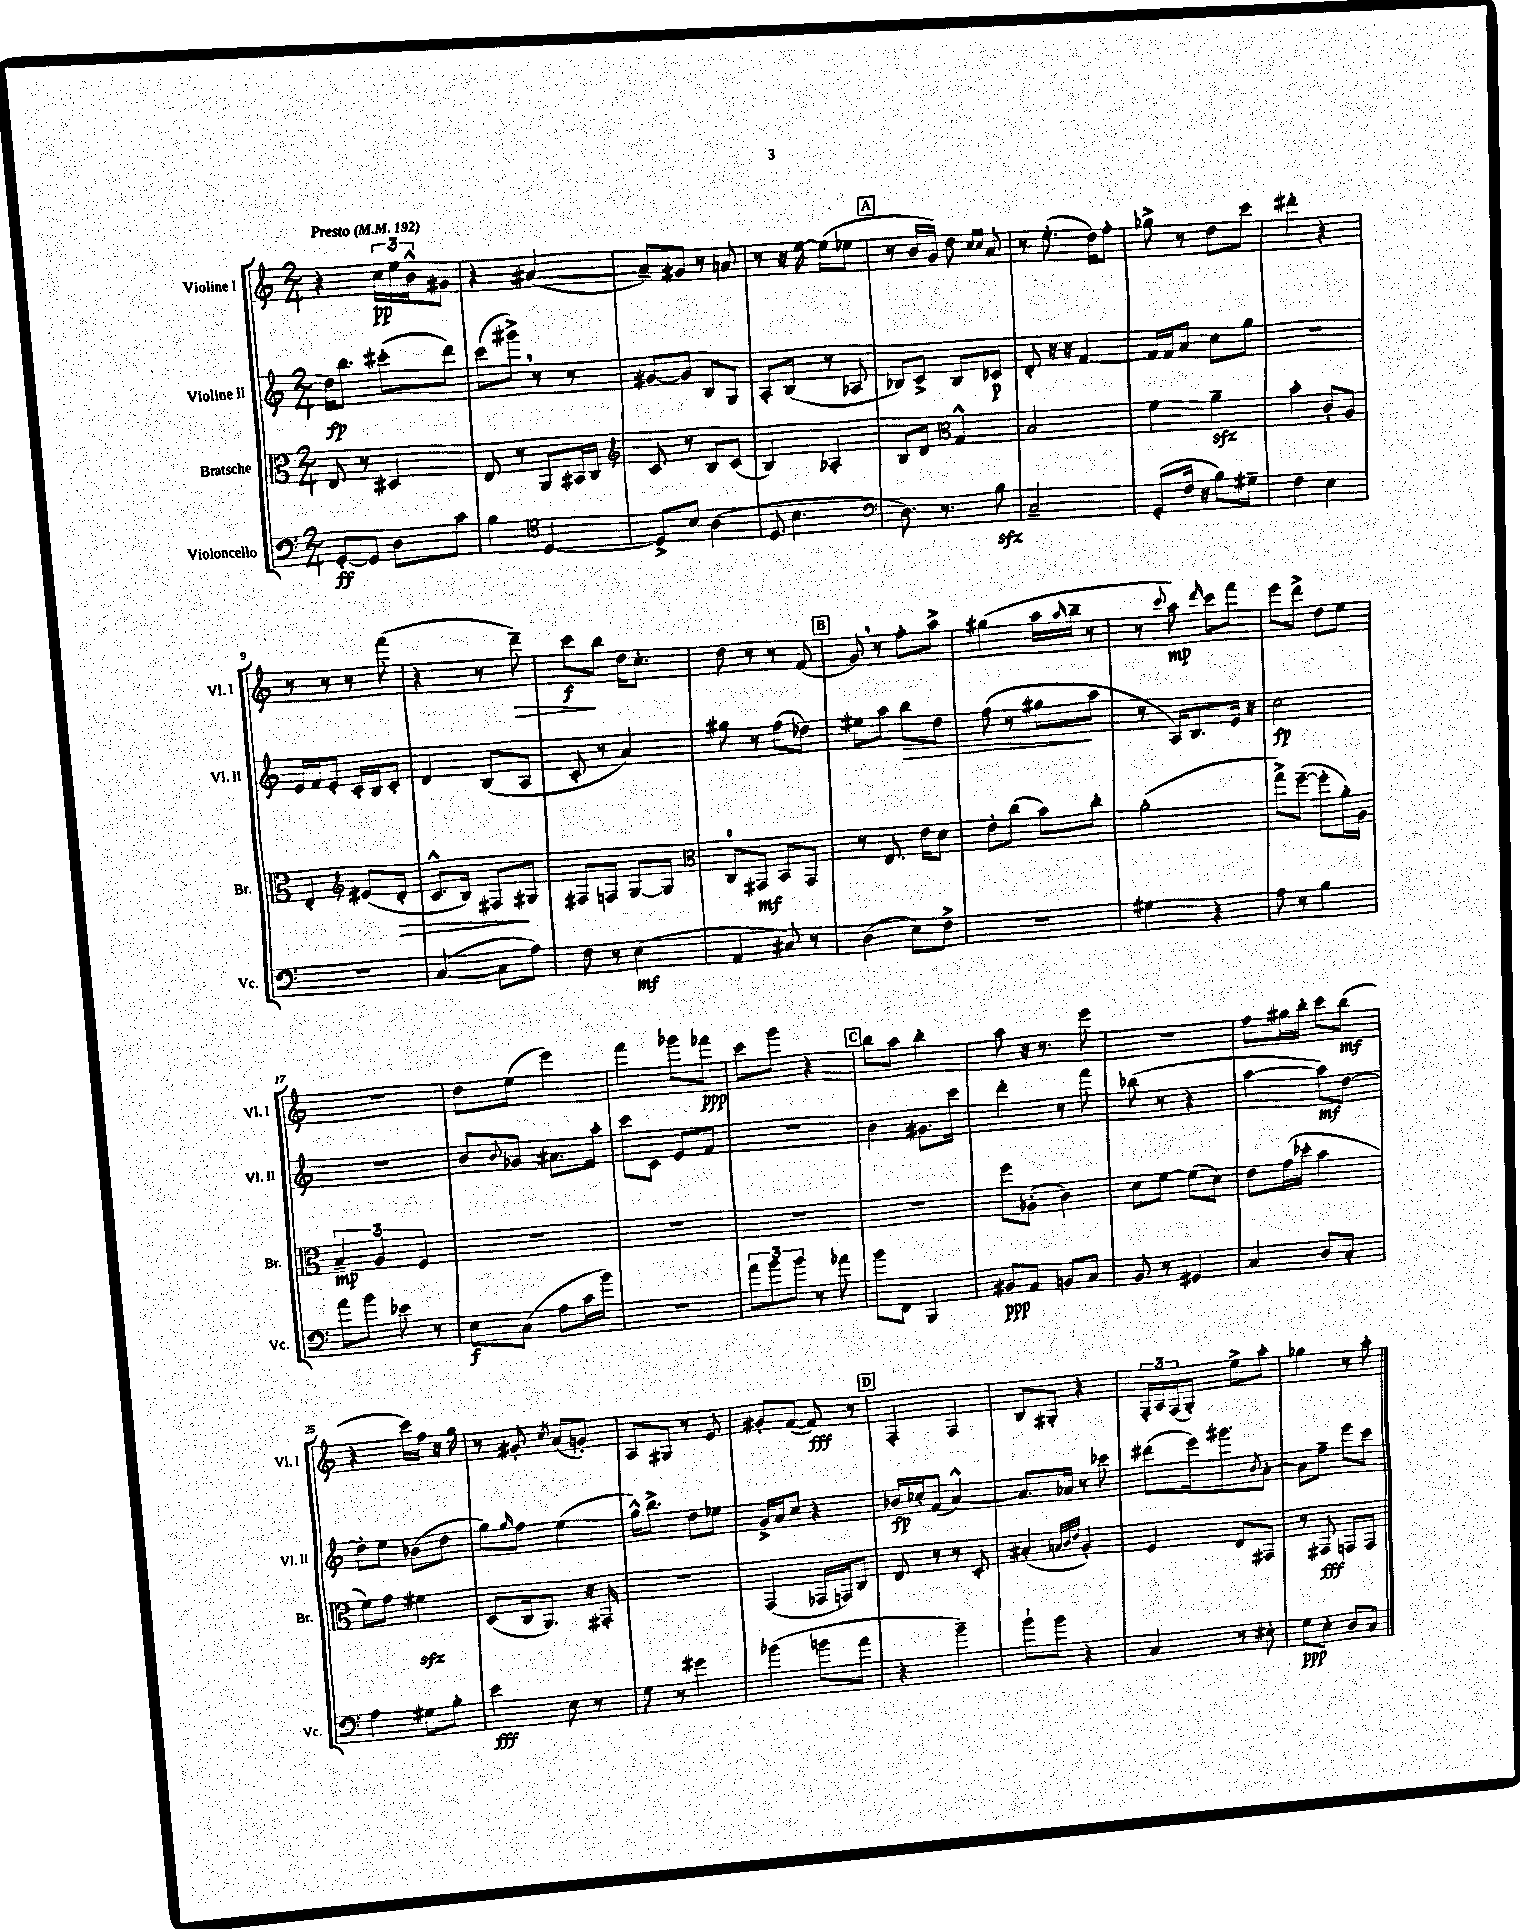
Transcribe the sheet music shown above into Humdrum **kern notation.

**kern	**kern	**kern	**kern
*staff4	*staff3	*staff2	*staff1
*clefF4	*clefC3	*clefG2	*clefG2
*k[]	*k[]	*k[]	*k[]
*M2/4	*M2/4	*M2/4	*M2/4
*MM192	*MM192	*MM192	*MM192
[8GG'/L	8E/	16dd\LK	4r
.	.	8.bb\J	.
8GG/]J	8r	.	.
8D\L	4D#/	(8ccc#'\L	24cc\LL
.	.	.	24ee\
.	.	.	24b^^\J
8c\J	.	8ddd\J)	8g#\J
=	=	=	=
4B\	8E/	(8ccc\L	4r
.	8r	8ggg#^\J)	.
*clefC4	*	*	*
[4D/	8AA/L	8r	([4a#/
.	16BB#/L	8r	.
.	16C/JJ	.	.
=	=	=	=
*	*clefG2	*	*
8D^/]L	8c/	[8g#/L	8a#~/]L)
8B/J	8r	8g#/]J	8g#/J
(4A\	8B/L	8B/L	8r
.	(8c/J	8G/J	8a/
=	=	=	=
8D/	4B/)	8A'/L	8r
4.B\	.	(8B/J	16r
.	.	.	[16ee\
.	4A-'/	8r	(8ee\]L
.	.	8A-/	8ee-\J
=	=	=	=
*clefF4	*	*	*
8.D\)	8B/L	8B-/L)	8r
.	8d/J	8c^/J	16b/LL
8.r	.	.	16g/JJ)
*	*clefC3	*	*
.	4G^^/	8B-/L	8dd\
.	.	.	16qqcc/LL
.	.	.	16qqcc/JJ
8B\	.	8c-/J	8a/
=	=	=	=
2C~/	2B/	8d'/	8r
.	.	16r	(8.ee'\
.	.	16r	.
.	.	[4f/	.
.	.	.	16dd\LK)
.	.	.	8ff'\J
=	=	=	=
(8GG'/L	4f\	16f/]LL	8gg-^\
.	.	16f/J	.
16F/Jk	.	8a/J	8r
16r	.	.	.
8B\L)	4a~\	8cc\L	8dd\L
8G#~\J	.	8gg\J	8ccc\J
=	=	=	=
4F\	4b'\	2r	4ddd#'\
4E\	8c'/L	.	4r
.	8A/J	.	.
=	=	=	=
2r	4E'/	16e/LL	8r
.	.	16f/J	.
.	.	8e'/J	8r
*	*clefG2	*	*
.	(8e#/L	16c'/LL	8r
.	.	16B/J	.
.	8d'/J	8c'/J	(8fff\
=	=	=	=
([4C/	8.c^^/L	4d/	4r
.	16B/Jk)	.	.
8C\]L	8F#/L	(8B/L	8r
8A\J)	8G#/J	8A/J	8ddd~\)
=	=	=	=
8F\	8F#/L	8c'/	8ccc\L
8r	8F/J	8r	8bb\J
(4E\	[8G/L	4a/)	16dd\LK
.	.	.	8.cc'\J
.	8G/]J	.	.
=	=	=	=
*	*clefC3	*	*
4AA/	8C/L	8gg#\	8dd\
.	8GG#/J	8r	8r
8C#/)	8BB/L	(8ff\L	8r
8r	8GG#/J	8dd-\J)	(8f/
=	=	=	=
(4D\	8r	8ee#\L	8g/)
.	8.E/	8aa\J	8r
8E\L)	.	8bb\L	8ff'\L
.	16e\LK	.	.
8F^\J	8d\J	8dd\J	8aa^\J
=	=	=	=
2r	8e'\L	(8ff\	(4gg#\
.	(8cc\J	8r	.
.	8b\L)	8gg#\L	16aa\LL
.	.	.	16qqaa/
.	.	.	16bb~\JJ
.	8cc'\J	8aa\J	8r
=	=	=	=
4G#\	(2a'\	8r	8r
.	.	.	8qqccc/
.	.	16A/LK)	8aa\)
.	.	8.B/	.
.	.	.	16qqddd/
4r	.	.	8ccc\L
.	.	16e/Jk	8fff\J
.	.	16r	.
=	=	=	=
8A\	8gg^\L)	2cc\	8eee\L
8r	([8ff~\J	.	8ddd^\J
4B\	8ff'\]L	.	8dd\L
.	16a'\L)	.	8ee\J
.	16A\JJ	.	.
=	=	=	=
8a\L	6B~/	2r	2r
8b\J	.	.	.
.	6A/	.	.
8e-\	.	.	.
.	6F/	.	.
8r	.	.	.
=	=	=	=
8E\L	2r	8b/L	8dd\L
.	.	8qqb/	.
(8C\J	.	8g-/J	(8ee\J
8A\L	.	8.a#\L	4eee\)
16c\L	.	.	.
16b\JJ)	.	16aa'\Jk	.
=	=	=	=
2r	2r	8ccc\L	4fff\
.	.	8c\J	.
.	.	8e/L	8ggg-\L
.	.	8f/J	8fff-\J
=	=	=	=
12a\L	2r	2r	8ccc\L
12b\	.	.	.
.	.	.	8ggg\J
12b\J	.	.	.
8r	.	.	4r
8a-\	.	.	.
=	=	=	=
8b\L	2r	4b\	8bb\L
8FF\J	.	.	8aa\J
4BBB/	.	8.g#\L	4bb'\
.	.	16ccc\Jk	.
=	=	=	=
8BB#/L	8ff\L	4ddd'\	8aa\
8AA/J	(8A-'\J	.	16r
.	.	.	8.r
8BB/L	4c\)	8r	.
8C/J	.	8fff\	8eee\
=	=	=	=
8BB/	8d\L	(8bb-\	2r
8r	[8f\J	8r	.
4GG#/	(8f\]L	4r	.
.	8d\J)	.	.
=	=	=	=
4C/	8e\L	[4aa\	8ff\L
.	(16g\L	.	16gg#\L
.	16dd-'\JJ	.	16bb'\JJ
8D/L	4b\	8aa\]L)	8ccc\L
8C'/J	.	[8dd\J	(8bb\J
=	=	=	=
4A\	8f\L)	8dd'\]L	4r
.	8g\J	8ee\J	.
8G#\L	4f#\	(8b-\L	16ccc\LL)
.	.	.	16ff\JJ
8B'\J	.	8dd\J	16r
.	.	.	16gg\
=	=	=	=
4e\	(8D/L	8gg\L)	8r
.	.	16qqgg/	.
.	16C/k	8ff\J	8g#'/
.	8.AA/J)	.	.
.	.	.	8qcc/
8E\	.	(4ee\	(8a/L
8r	16r	.	8g'/J)
.	16GG#'/	.	.
=	=	=	=
8G\	2r	16gg^^\LK)	8A/L
.	.	8.bb^\J	.
8r	.	.	8G#/J
4g#\	.	8dd\L	8r
.	.	8ee-\J	8e/
=	=	=	=
(4b-\	(4GG/	16g^/LL	8g#'/L
.	.	16a/J	.
.	.	8cc/J	([8f/J
8b\L	16GG-/LL	4r	8f/])
.	16GG/J)	.	.
8a\J	8C/J	.	8r
=	=	=	=
4r	8E/	16b-/LL	4F'/
.	.	16cc-'/J	.
.	8r	(8f/J	.
4b~\)	8r	[4a^^/)	4F/
.	8D'/	.	.
=	=	=	=
8b`\L	(4B#'/	8.a/]L	8B/L
8b\J	.	.	8G#'/J
.	.	16a-/Jk	.
.	32qqB/LLL	.	.
.	32qqc/	.	.
.	32qqe/JJJ	.	.
4r	4A'/)	8r	4r
.	.	8ccc-\	.
=	=	=	=
4C/	4F/	(8ddd#\L	24F'/LL
.	.	.	24A/
.	.	.	(24F/J
.	.	16eee\k)	8G'/J)
.	.	8.ggg#\	.
8r	8E/L	.	8ee^\L
.	.	8qb/	.
8E#'\	8GG#/J	[8a'\J	8aa'\J
=	=	=	=
8G\L	8r	8a\]L	4gg-\
8E'\J	8GG#/	8ff~\J	.
8D/L	8GG/L	8eee\L	8r
8C/J	8GG/J	8ccc\J	8aa'\
==	==	==	==
*-	*-	*-	*-
